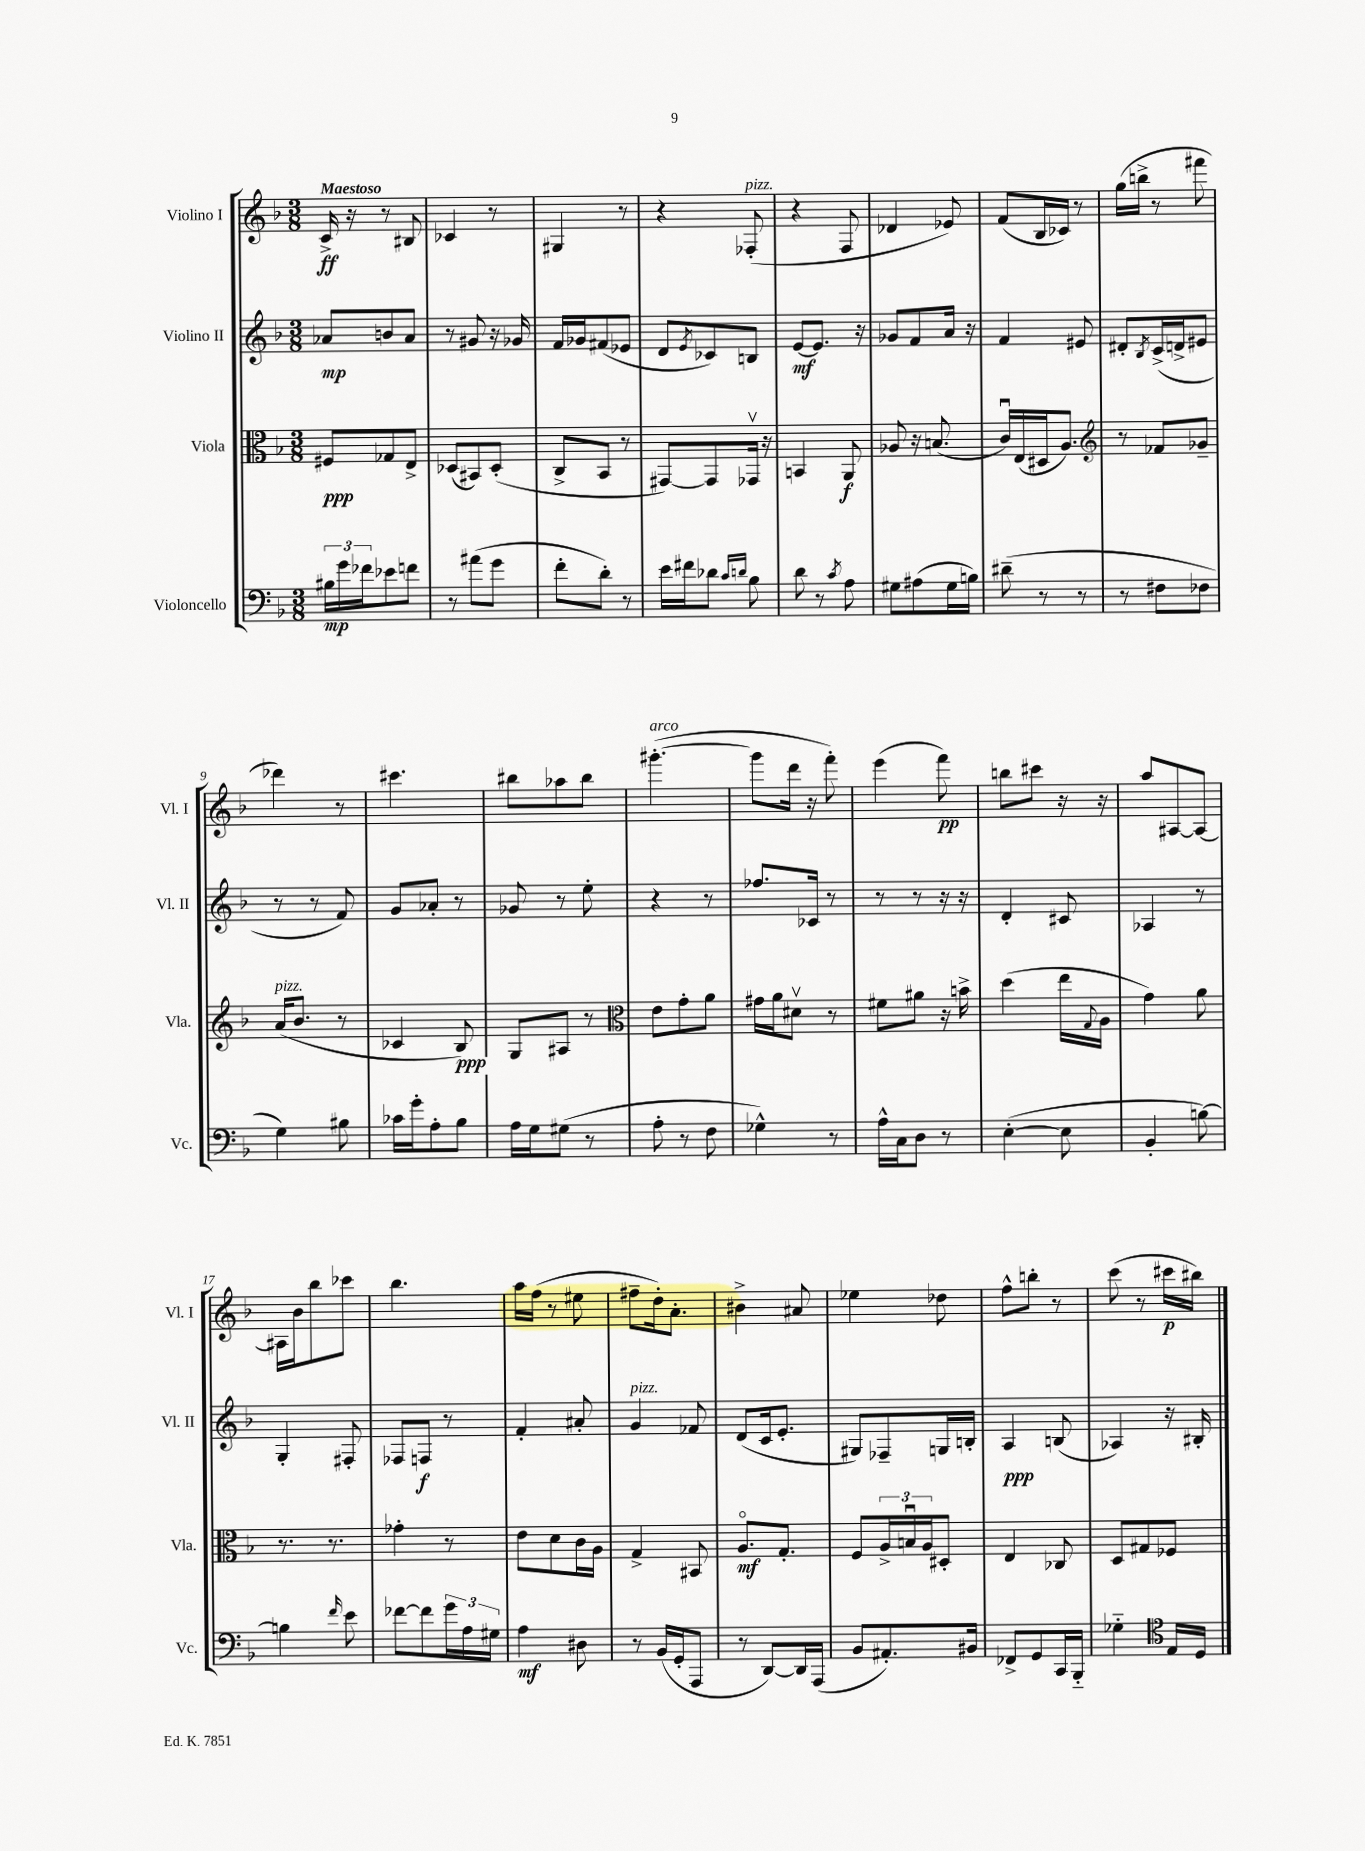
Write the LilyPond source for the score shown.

<<
\new StaffGroup <<
\new Staff = "s0" \with { instrumentName = "Violino I" shortInstrumentName = "Vl. I" } {
    \clef treble \key f \major \numericTimeSignature \time 3/8 \tempo "Maestoso"
    c'16->\ff r16 r8 bis8 |
    ces'4 r8 |
    gis4 r8 |
    r4 fes8-.^\markup { \italic "pizz." }( |
    r4 f8 |
    des'4 ees'8) |
    f'8( bes16 ces'16) r8 |
    g''16( b''16-> r8 fis'''8 |
    des'''4) r8 |
    cis'''4. |
    bis''8 aes''8 bis''8 |
    gis'''4.~-.^\markup { \italic "arco" }( |
    gis'''8 d'''16 r16 f'''8-.) |
    e'''4( f'''8\pp) |
    b''8 cis'''8 r16 r16 |
    a''8 ais8~ ais8~ |
    ais16 bes'16 bes''8 ces'''8 |
    bes''4. |
    a''16 f''16( r8 eis''8 |
    fis''8-- d''16-.) a'8.-. |
    bis'4-> ais'8 |
    ees''4 des''8 |
    f''8-^ b''8-. r8 |
    c'''8( r8 cis'''16\p bis''16) \bar "|." |
}
\new Staff = "s1" \with { instrumentName = "Violino II" shortInstrumentName = "Vl. II" } {
    \clef treble \key f \major \numericTimeSignature \time 3/8
    aes'8\mp b'8 aes'8 |
    r8 gis'8 r16 ges'16 |
    f'16 ges'16 fis'8( ees'8 |
    d'8 \acciaccatura { e'8 } ces'8) b8 |
    e'8~\mf e'8. r16 |
    ges'8 f'8 a'16 r16 |
    f'4 eis'8 |
    dis'8-. \acciaccatura { bes8 } c'16->( d'16-> eis'8 |
    r8 r8 f'8) |
    g'8 aes'8-. r8 |
    ges'8 r8 e''8-. |
    r4 r8 |
    fes''8. ces'16 r8 |
    r8 r8 r16 r16 |
    d'4-. cis'8 |
    aes4 r8 |
    g4-. fis8-. |
    fes8 f8\f r8 |
    f'4-. ais'8-. |
    g'4^\markup { \italic "pizz." } fes'8 |
    d'8( c'16 e'8.-. |
    gis8) fes8-- g16 b16-. |
    a4\ppp b8( |
    aes4) r16 bis16-. \bar "|." |
}
\new Staff = "s2" \with { instrumentName = "Viola" shortInstrumentName = "Vla." } {
    \clef alto \key f \major \numericTimeSignature \time 3/8
    fis8\ppp ges8 e8-> |
    des8( bis,8) des8-.( |
    c8-> bes,8 r8 |
    gis,8~) gis,8 ges,16\upbow r16 |
    b,4 a,8\f |
    aes8 r16 b8.( |
    c'16\downbow) e16( dis16 a8.) |
    \clef treble r8 fes'8 ges'8-- |
    a'16^\markup { \italic "pizz." }( bes'8. r8 |
    ces'4 bes8\ppp) |
    g8 ais8 r8 |
    \clef alto e'8 g'8-. a'8 |
    gis'16 a'16 dis'8\upbow r8 |
    fis'8 ais'8 r16 b'16-> |
    d''4( e''16 \appoggiatura { g8 } a16 |
    g'4) a'8 |
    r8. r8. |
    ges'4-. r8 |
    e'8 d'8 c'16 a16 |
    g4-> bis,8 |
    a8.\flageolet\mf g8.-. |
    f8 \tuplet 3/2 { a16-> b16\downbow a16 } dis8-. |
    e4 ces8 |
    d8 gis8 fes8 \bar "|." |
}
\new Staff = "s3" \with { instrumentName = "Violoncello" shortInstrumentName = "Vc." } {
    \clef bass \key f \major \numericTimeSignature \time 3/8
    \tuplet 3/2 { bis16\mp g'16 fes'16 } ees'8 f'8 |
    r8 ais'8( g'8 |
    f'8-. d'8-.) r8 |
    e'16 fis'16 des'8 \grace { c'16 d'16 } bes8 |
    d'8 r8 \acciaccatura { c'8 } a8 |
    gis8 ais8( gis16 b16) |
    dis'8--( r8 r8 |
    r8 fis8 fes8 |
    g4) bis8 |
    ces'16 g'16-. a8-. bes8 |
    a16 g16 gis8( r8 |
    a8-. r8 f8 |
    ges4-^) r8 |
    a16-^ c16 d8 r8 |
    e4~-.( e8 |
    bes,4-. b8~) |
    b4 \grace { f'16 } e'8 |
    fes'8~ fes'8 \tuplet 3/2 { g'16 a16 gis16 } |
    a4\mf dis8 |
    r8 bes,16( g,16-. a,,8 |
    r8 d,8~) d,16 a,,16( |
    bes,8 ais,8.-.) bis,16 |
    fes,8-> g,8 c,16 bes,,16-_ |
    ges4-_ \clef tenor e16 d16 \bar "|." |
}
>>
>>
